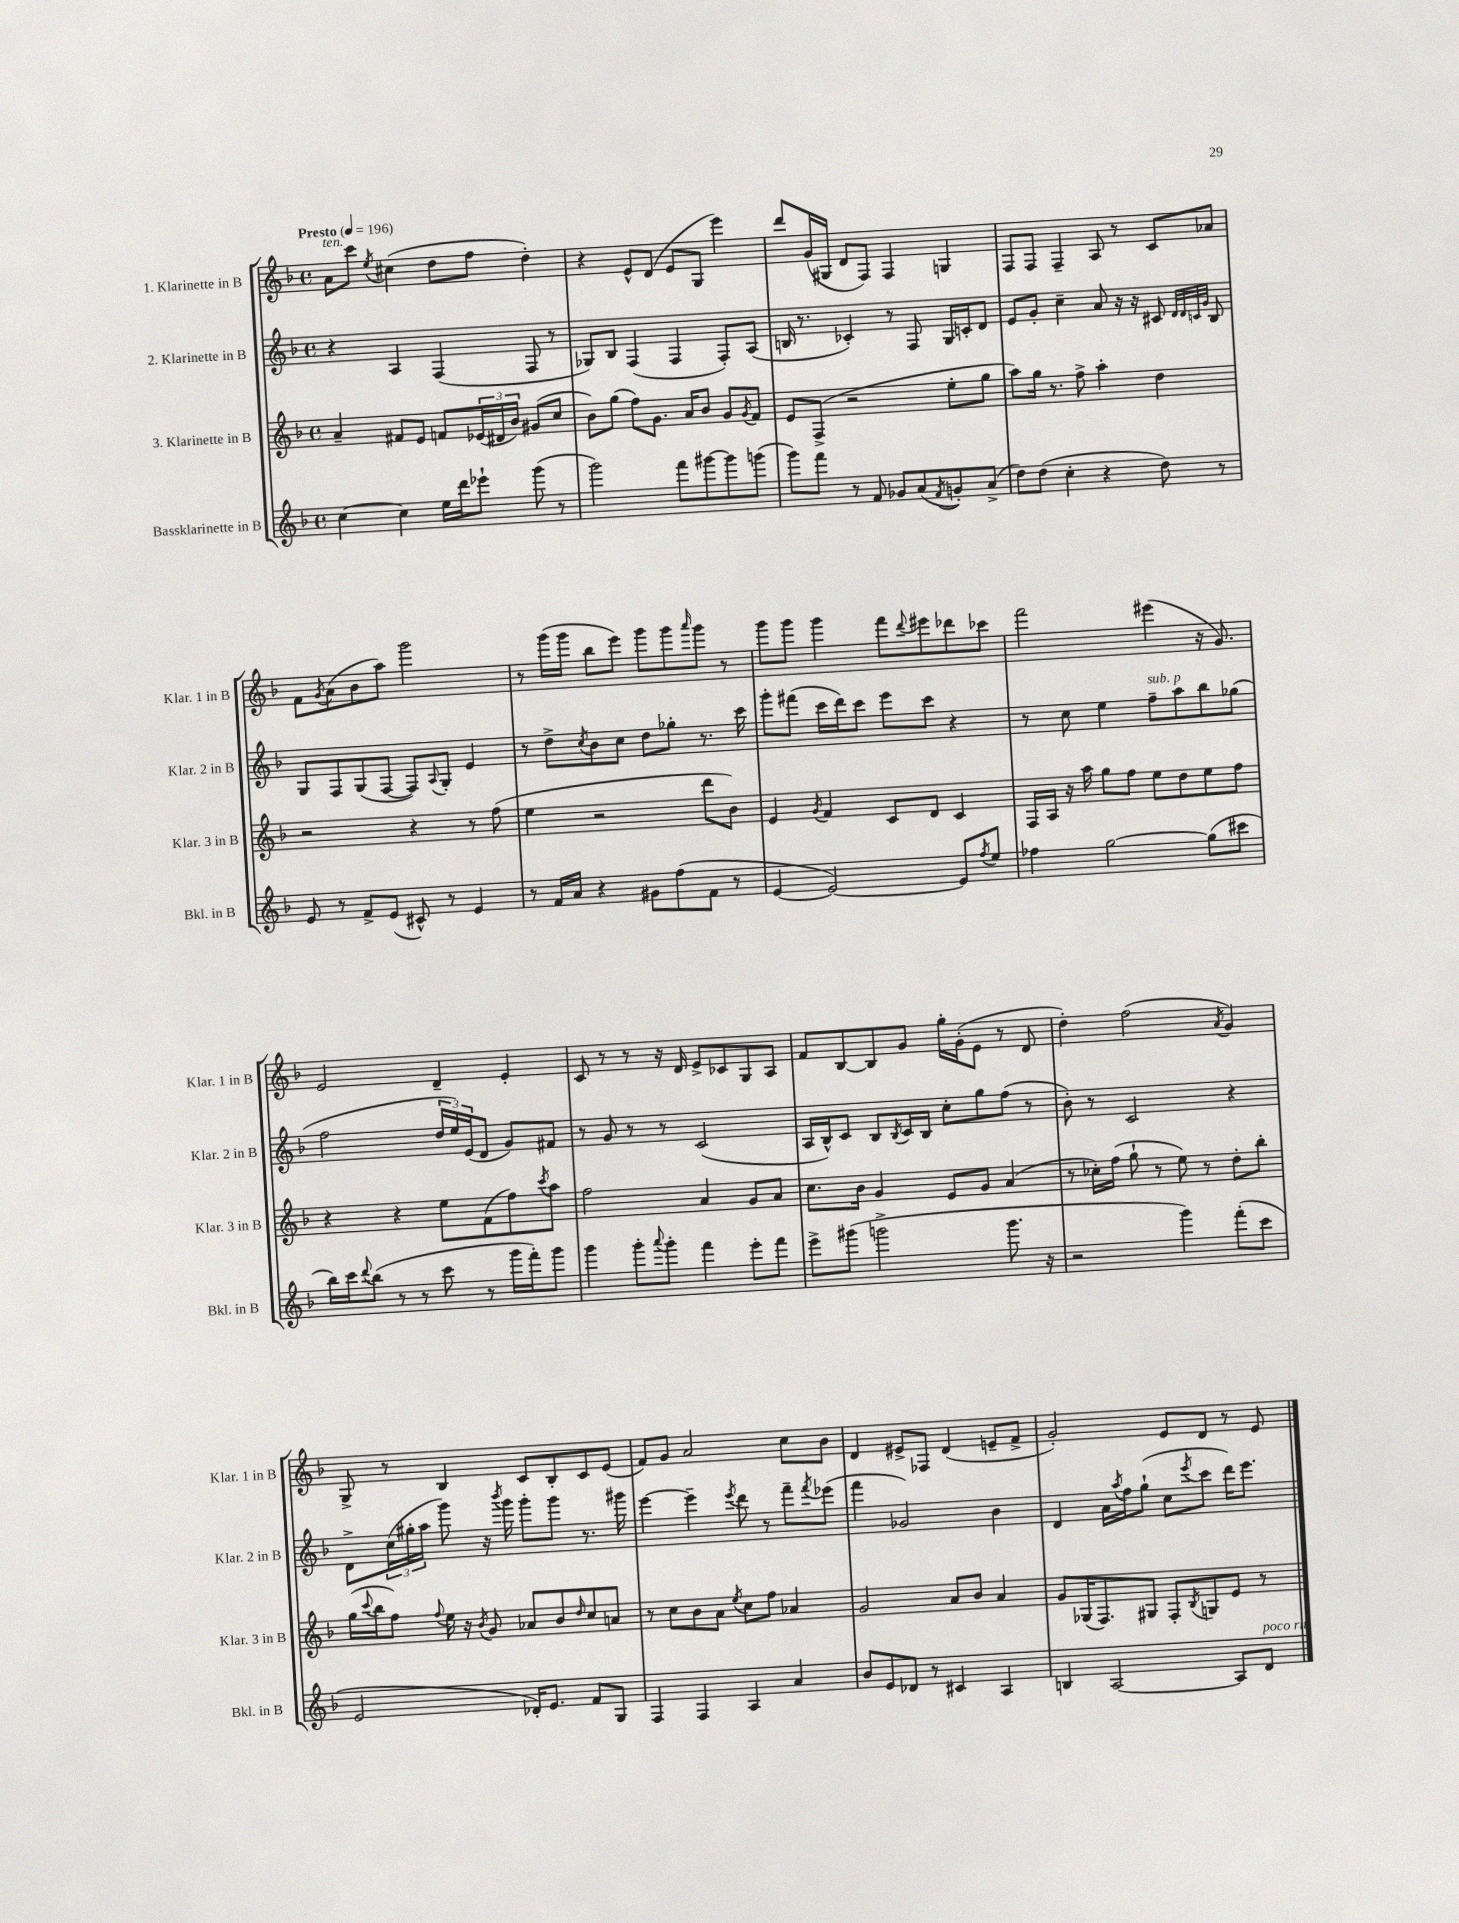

**kern	**kern	**kern	**kern
*staff4	*staff3	*staff2	*staff1
*clefG2	*clefG2	*clefG2	*clefG2
*k[b-]	*k[b-]	*k[b-]	*k[b-]
*M4/4	*M4/4	*M4/4	*M4/4
*met(c)	*met(c)	*met(c)	*met(c)
*MM196	*MM196	*MM196	*MM196
[4cc\	4a~/	4r	8a\L
.	.	.	8ccc\J
.	.	.	8qee/
4cc\]	8f#/L	4A/	(4cc#\
.	8e/J	.	.
16ee\LL	8f/L	(4F/	8dd\L
16ddd\J	.	.	.
8eee-`\J	(24e-/L	.	8ff\J
.	24d#/	.	.
.	24b-/JJ)	.	.
(8ggg\	(8g#/L	8F/	4dd'\)
8r	8cc/J	8r	.
=	=	=	=
2ggg\)	8b-\L)	8G-/L)	4r
.	(8gg\J	8B-/J	.
.	8ff\L)	(4F/	8e^^/L
.	8.g\J	.	(8d/J
8fff\L	.	4F/	8e/L
.	16a/LK	.	.
[8ggg#\	8b-/J	.	8G/J
8ggg#\]	8g/L	8F'/L)	4eee\)
.	8qg/	.	.
(8ggg\J	8f/J	(8A/J	.
=	=	=	=
8ggg\L)	8e/L	16B/	8ddd/L
.	.	8.r	.
8fff\J	(8F^/J	.	(16g/L
.	.	.	16G#/JJ
8r	2r	4c-'/)	8d/L
8f/	.	.	8F/J)
8g-/L	.	8r	4F/
(8a/	.	8F/	.
8qf/	.	.	.
8g'/)	8ee'\L	16G/LL	4G/
.	.	16c'/J	.
(8a^/J	8gg\J	8d/J	.
=	=	=	=
8dd\L)	8aa\L)	8e/L	8F/L
(8dd\J	16gg\Jk	8g'/J	8F/J
.	8.r	.	.
4cc'\	.	4cc~\	4F~/
.	8ff^\	.	.
4r	4aa'\	8a/	8A/
.	.	16r	8r
.	.	16r	.
8dd\)	4dd\	8c#/	8c/L
.	.	32qqd/LLL	.
.	.	32qqd/	.
.	.	32qqc/	.
.	.	32qqg/JJJ	.
8r	.	8B-/	8a-/J
=	=	=	=
8e/	2r	8G/L	8f\L
.	.	.	8qg/
8r	.	8F/	(8a\
8f^/L	.	(8G/	8b-\
(8e/J	.	[8F/J	8aa\J)
8c#^^/)	4r	8F/]L)	2ggg\
.	.	8qqA/	.
8r	.	8G'/J	.
4e/	8r	4e/	.
.	(8ff\	.	.
=	=	=	=
8r	4ee\	8r	8r
16f/LL	.	8dd^\L	(16ggg\LL
16a/JJ	.	.	16ggg\JJ
.	.	8qcc/	.
4r	2r	8b-\	8bb-\L
.	.	8cc\J	8eee\J)
8g#\L	.	8dd\L	8ggg\L
(8ff\	.	8gg-'\J	8ggg\
.	.	.	16qqaaa/
8f\J	8ddd\L	8.r	8ggg\J
8r	8b-\J)	.	8r
.	.	16ccc\	.
=	=	=	=
[4e/	4e/	8ggg'\L	8ggg\L
.	.	(8fff#\J	8ggg\J
.	8qg/	.	.
2e/_)	4f/	16ccc\LL	4ggg\
.	.	16ddd\J)	.
.	.	8ccc\J	.
.	8c/L	8eee\L	8fff\L
.	.	.	8qqddd/
.	8d/J	8ccc\J	8eee#\
8e/]L	4c/	4r	8ddd-\
8qff/	.	.	.
8ee/J	.	.	8ccc-\J
=	=	=	=
4ff-\	16F/LL	8r	2fff\
.	16A/JJ	.	.
.	16r	8cc\	.
.	16aa\	.	.
[2gg\	8gg\L	4ee\	.
.	8ff\J	.	.
.	8ee\L	8ff~\L	(4eee#\
.	8dd\	8aa\	.
(8gg\]L	8ee\	8bb-\	16r
.	.	.	8.g/)
8ccc#\J	8ff\J	(8gg-\J	.
=	=	=	=
16bb-\LL)	4r	2ff\	2e/
16ccc\J	.	.	.
8qqddd/	.	.	.
(8bb-\J	.	.	.
8r	4r	.	.
8r	.	.	.
8ccc\	8ee\L	24dd/LL	4d~/
.	.	24ee/)	.
.	.	(24e/J	.
8r	(8f\	8d/J	.
16ggg\LL	8ff\)	8g/L)	4e'/
16fff'\J)	.	.	.
.	8qccc/	.	.
8ggg\J	8aa\J	8f#/J	.
=	=	=	=
4ggg\	2ff\	8r	8c/
.	.	8g/	8r
8ggg'\L	.	8r	8r
8qqaaa/	.	.	.
8ggg'\J	.	8r	16r
.	.	.	16d/
4fff\	4a/	(2c/	8e^/L
.	.	.	8c-/
8eee'\L	8g/L	.	8G/
8fff\J	8a/J	.	8A/J
=	=	=	=
8eee^\L	8.cc\L	16A/LL	8f/L
.	.	16B-^^/J)	.
(8ggg#\J	.	8c/J	[8B-/
.	16b-\Jk	.	.
2ggg^\	4g/	8B-/L	8B-/]
.	.	8qB-/	.
.	.	16c/L	8g/J
.	.	16B-/JJ	.
.	8e/L	8cc'\L	16gg'\LL
.	.	.	(16g'\J
.	8g/J	8gg\	8e\J
8.ggg\	(4a/	(8ff\J	8r
.	.	8r	8d/
16r	.	.	.
=	=	=	=
2r	8r	8b-'\)	4dd'\)
.	16cc-'\LL)	8r	.
.	(16ff\JJ	.	.
.	8gg`\	2c/	(2ff\
.	8r	.	.
4ggg\)	8ee\)	.	.
.	8r	.	.
.	.	.	8qa/
(8fff'\L	8dd'\L	4r	4g/)
8ccc\J	8bb-'\J	.	.
=	=	=	=
2e/	(16gg\LL	8d^\L	8G^/
.	8qqccc/	.	.
.	16bb-\J	.	.
.	8ff\J)	(24cc\L	8r
.	.	24gg#'\	.
.	.	24aa\JJ	.
.	8qqff/	.	.
.	16ee\	8ggg\)	4B-/
.	16r	.	.
.	8qb-/	.	.
.	8g/	16r	.
.	.	8qbbb-/	.
.	.	16ggg\	.
16d-'/LK)	8a-/L	8ggg'\L	8c/L
8.e/J	.	.	.
.	8b-/	8ggg\J	8B-'/
.	16qqdd/	.	.
8f/L	8cc/	8.r	8c/
8G/J	8a/J	.	(8e/J
.	.	16ggg#\	.
=	=	=	=
4F/	8r	[4eee\	8f/L)
.	8cc\L	.	8g/J
4F/	8b-\	4eee~\]	2a/
.	8a\J	.	.
.	8qee/	8qeee/	.
4A/	8cc\L	8ddd\	.
.	8ff\J	8r	.
4a/	4a-/	8fff~\L	8cc\L
.	.	8qfff/	.
.	.	(8eee-\J	8b-\J
=	=	=	=
8b-/L	2g/	4fff\	4d/
8e/	.	.	.
8d-/J	.	2g-/)	8e#^/L
8r	.	.	8F-/J
4c#/	8a/L	.	(4d/
.	8b-/J	.	.
4A/	4a/	4b-\	8e~/L
.	.	.	8f^/J
=	=	=	=
4B/	8g/L	4d/	2g'/)
.	(16G-/K	.	.
.	8.F/)	.	.
[2A/	.	16a\LL	.
.	.	8qaa/	.
.	.	16ff\J	.
.	8G#/J	(8gg`\J	.
.	8F'/L	8cc\L	8e/L
.	8qB-/	8qeee/	.
.	8G/	8ccc\J	8d/J
8A/]L	8e/J	16ddd\LK)	8r
.	.	8.eee\J	.
8d/J	8r	.	8e/
==	==	==	==
*-	*-	*-	*-
